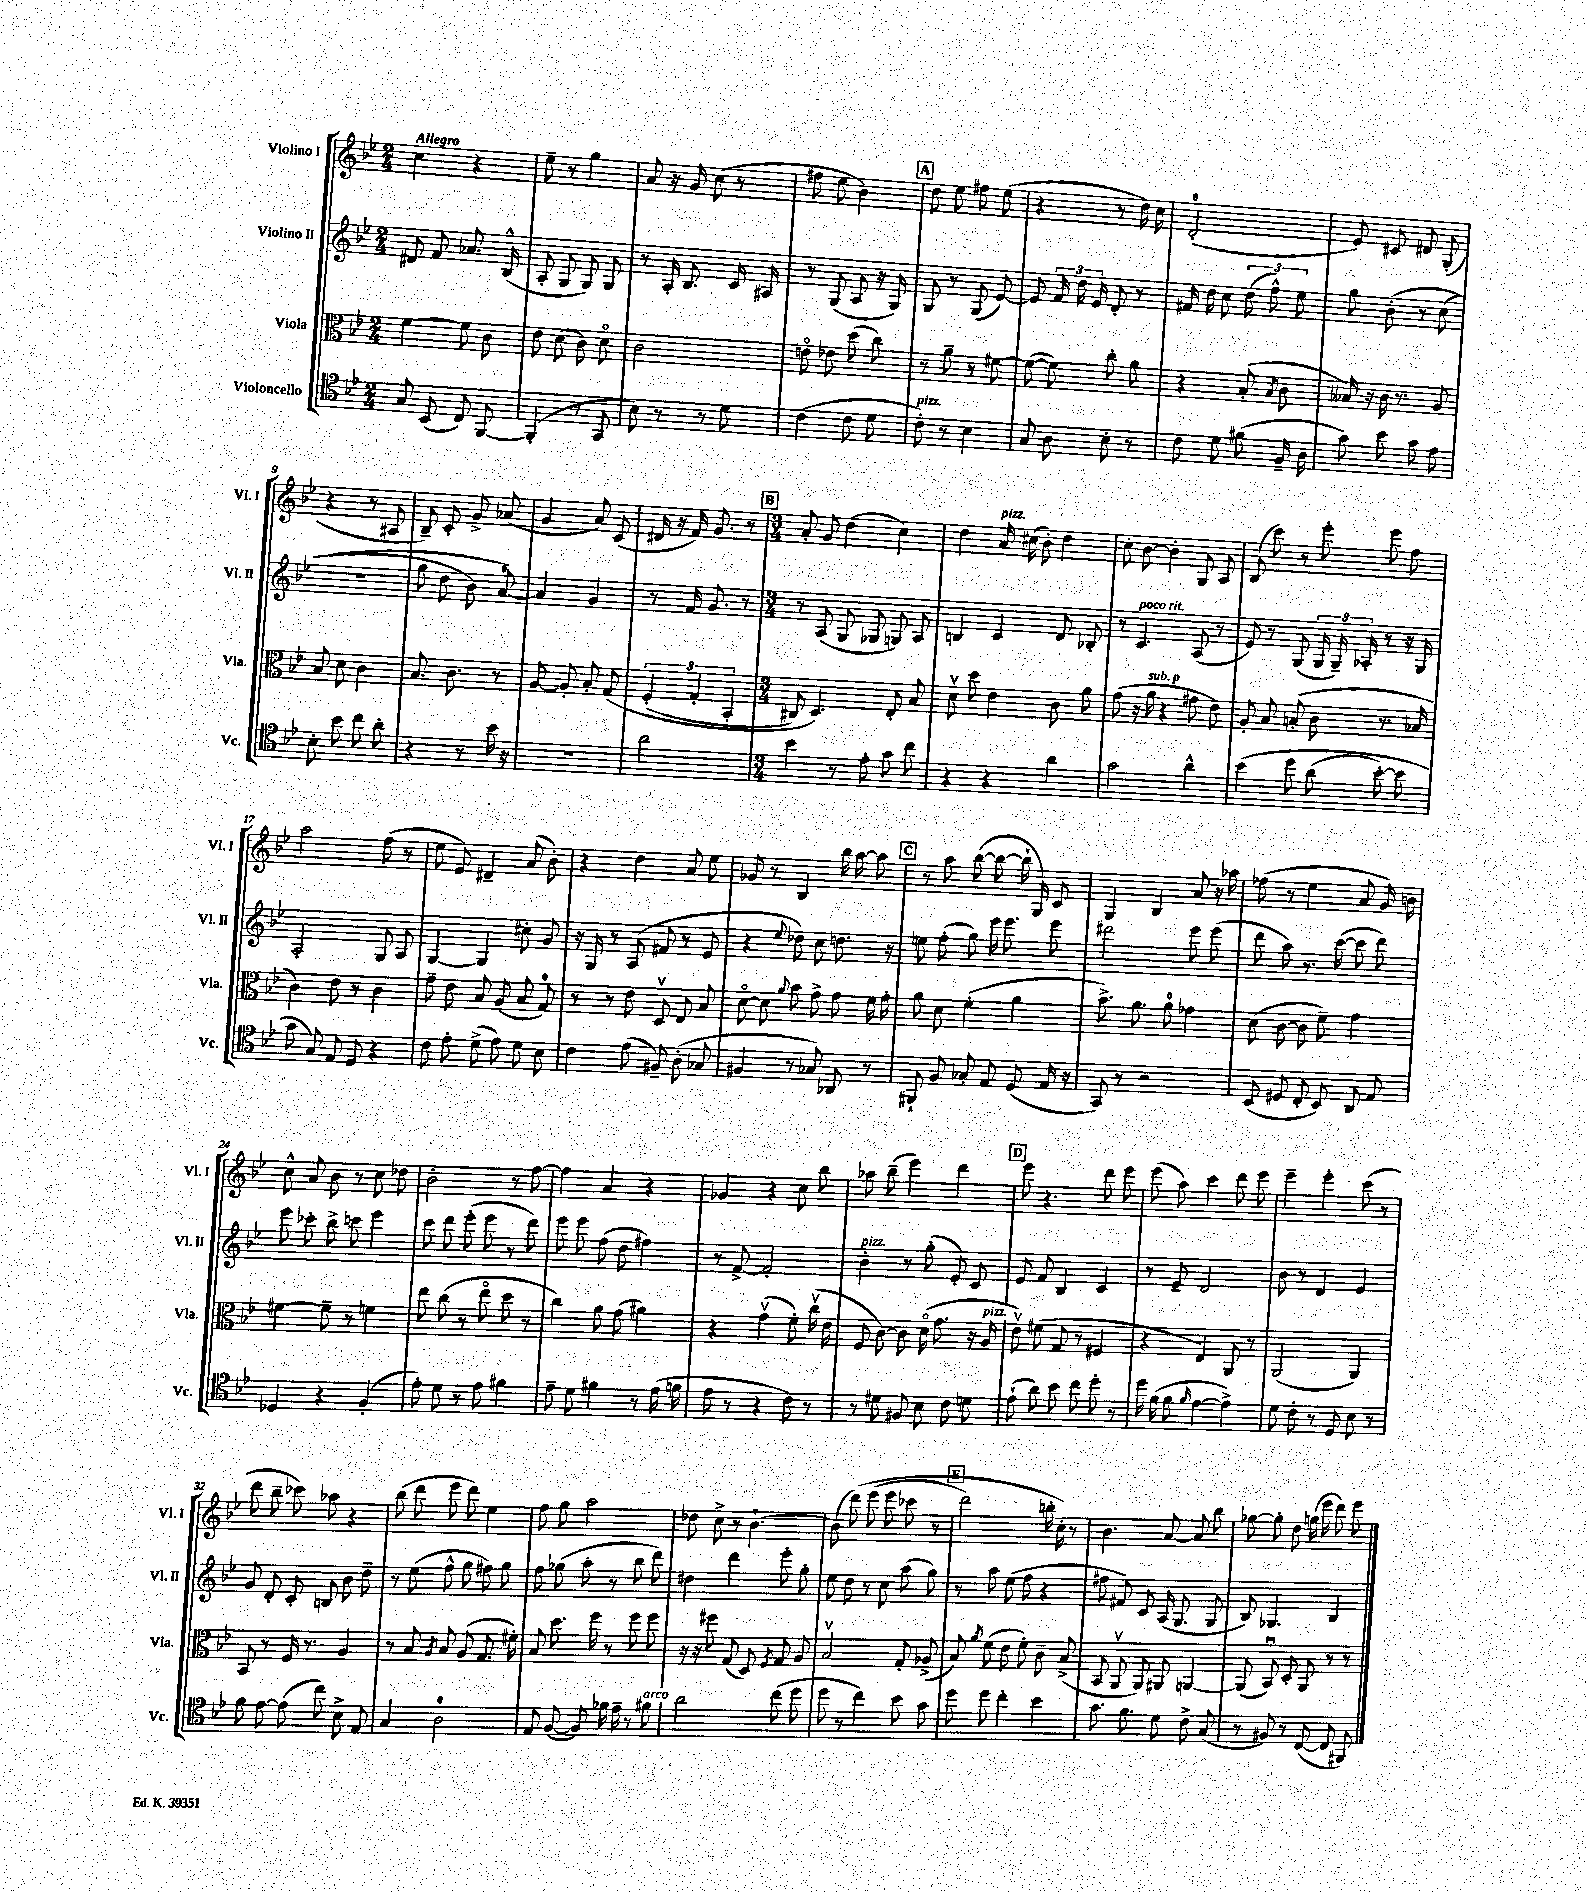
<<
\new StaffGroup <<
\new Staff = "s0" \with { instrumentName = "Violino I" shortInstrumentName = "Vl. I" } {
    \clef treble \key bes \major \numericTimeSignature \time 2/4 \tempo "Allegro"
    \autoBeamOff c''4 r4 |
    ees''8-- r8 g''4 |
    a'8 r16 g'16 c''8( r8 |
    fis''8 ees''8 bes'4) |
    \mark \markup { \box "A" } d''8 ees''8 fis''8 ees''8( |
    r4 r8 d''16) c''16 |
    d'2-0-.( |
    ees'8) cis'8 dis'8 g8-.( |
    r4 r8 ais8 |
    bes8--) c'8-. g'8-> aes'8( |
    g'4 a'8) c'8( |
    dis'16 r16 f'16) g'8. r8 |
    \mark \markup { \box "B" } \numericTimeSignature \time 3/4 a'8-. g'8 d''4( c''4) |
    d''4 a'16^\markup { \italic "pizz." } cis''16( bes'8-.) d''4 |
    c''8-. bes'8~ bes'4-. g8 a8 |
    bes8( c'''8) r8 ees'''8-. ees'''8 f''8 |
    a''2 f''8( r8 |
    ees''8 ees'8) dis'4-- a'8( bes'8-.) |
    r4 d''4 a'8 ees''8 |
    ges'8 r8 bes4 bes''16 a''16~ a''8 |
    \mark \markup { \box "C" } r8 a''8 bes''8~( bes''8~ bes''16-! g16) c'8 |
    g4 bes4 a'8 r16 aes''16 |
    fes''8( r8 ees''4 a'8 g'16) b'16 |
    c''8-^ a'8 bes'8 r8 c''8 des''8 |
    bes'2-. r8 f''8~ |
    f''4 a'4 r4 |
    ges'4 r4 c''8 bes''8 |
    aes''8 bes''8--( ees'''4) d'''4 |
    \mark \markup { \box "D" } ees'''8 r4. d'''8 ees'''8 |
    ees'''8( a''8) c'''4 d'''8 ees'''8 |
    ees'''4-- ees'''4-. c'''8( r8 |
    d'''8 bes''8-- ces'''8) aes''8 r4 |
    bes''8( d'''8 ees'''8 d'''8) ees''4 |
    f''8 g''8 a''2 |
    des''8 c''8-> r8 bes'4.~-! |
    bes'8( d'''8)\( ees'''8( ees'''8 ces'''8 r8 |
    \mark \markup { \box "E" } d'''2) b''16-. c''16-.\) r8 |
    bes'4. a'8~ a'8 bes''8 |
    ges''8~ ges''8-. d''8 g''16( ees'''16 d'''8) ees'''8 \bar "|." |
}
\new Staff = "s1" \with { instrumentName = "Violino II" shortInstrumentName = "Vl. II" } {
    \clef treble \key bes \major \numericTimeSignature \time 2/4
    \autoBeamOff dis'8 f'8 aes'8. bes16-^( |
    a8-. g8 g8) g8 |
    r8 a16-. bes8. c'16 ais16 |
    r8 g8( a8 r16 g16) |
    \mark \markup { \box "A" } g8 r8 g8( ees'8~) |
    ees'8 \tuplet 3/2 { f'16 d''16 ees'16 } d'8-. r8 |
    fis'16 d''16 c''8 \tuplet 3/2 { d''8( f''8-^) ees''8 } |
    g''8 bes'8-.\( r8 c''8( |
    r2 |
    g''8 d''8 bes'8) a'8-0~\) |
    a'4 g'4 |
    r8 f'16 g'8. r8 |
    \mark \markup { \box "B" } \numericTimeSignature \time 3/4 r8 a8( g8 ges8 g8) a8 |
    b4 c'4 d'8 bes8-. |
    r8 c'4.^\markup { \italic "poco rit." } a8( r8 |
    ees'8) r8 g8( \tuplet 3/2 { g16 g16--) aes16-. } r8 r16 g16 |
    a2-. g8 a8 |
    g4~ g4 cis''8-. g'8 |
    r16 g16 r8 a8( fis'8 r8 ees'8 |
    r4 \appoggiatura { ees''8 } des''8) c''8 d''8. r16 |
    \mark \markup { \box "C" } e''8 f''8-.( g''8) ees'''16 ees'''8. ees'''8 |
    dis'''2 ees'''8 ees'''8( |
    d'''8 a''8) r8. c'''16~( c'''8 d'''8) |
    ees'''8 ces'''8-. bes''8-> c'''8 ees'''4 |
    c'''8 d'''8 ees'''8-.( ees'''8 r8 d'''8) |
    ees'''8 ees'''8 f''8( d''8 fis''4) |
    r8 f'8~-> f'2-. |
    bes'4-.^\markup { \italic "pizz." } r8 g''8-.( ees'8-.) c'8 |
    \mark \markup { \box "D" } ees'8 f'8 bes4 c'4 |
    r8 ees'8-- d'2 |
    bes'8 r8 d'4 ees'4 |
    g'8 d'8-. c'8-. b8 bes'8 d''8-- |
    r8 ees''8( f''8-^ g''8 fis''8) g''8 |
    f''8 ges''8( a''8-. r8 bes''8 d'''8) |
    dis''4 d'''4 ees'''8-. g''8-. |
    ees''8 d''8 r8 c''8 a''8( g''8) |
    \mark \markup { \box "E" } r8 a''8 ees''8( f''8 r4 |
    fis''8 fis'8) c'8 a16( g8. g8 |
    bes8) ges4. bes4 \bar "|." |
}
\new Staff = "s2" \with { instrumentName = "Viola" shortInstrumentName = "Vla." } {
    \clef alto \key bes \major \numericTimeSignature \time 2/4
    \autoBeamOff f'4~ f'8 c'8 |
    ees'8 d'8( c'8) d'8\flageolet |
    c'2 |
    e'8\flageolet ees'8 d''8( c''8) |
    \mark \markup { \box "A" } r8 a'8-- r8 fis'8~ |
    fis'8~( fis'8) c''8-. a'8 |
    r4 bes8-.( \acciaccatura { bes8 } c'8 |
    beses16) r16 c'16 r8. a8 |
    bes8 d'8 c'4 |
    bes8. c'8. r8 |
    a8~ a8-. bes8-. g8\( |
    \tuplet 3/2 { f4-.( g4-. bes,4-. } |
    \mark \markup { \box "B" } \numericTimeSignature \time 3/4 cis8) d4.\) ees8-. bes8 |
    d'8\upbow d''8 ees'4 c'8 a'8 |
    g'8( r16 a'16^\markup { \italic "sub. p" } r4 gis'8 ees'8) |
    a8-. bes8 b8-.( c'8 r8. bes16 |
    c'4) ees'8 r8 c'4 |
    g'8-- ees'8 bes8 a8( bes8 g8-0) |
    r8 r8 ees'8 d8\upbow ees8 bes8 |
    d'8~\flageolet d'8 \appoggiatura { a'8 } bes'8 g'8-> g'8 f'16 g'16-. |
    \mark \markup { \box "C" } a'8 d'8 f'4-.( a'4 |
    bes'8.->) a'8. a'8-0 ges'4 |
    d'8( c'8~ c'8 f'8--) g'4 |
    fis'4~ fis'8-- r8 f'4 |
    ees''8 c''8( r8 ees''8\flageolet d''8 r8 |
    c''4) a'8 g'8( ais'4) |
    r4 g'4\upbow( f'8-.) c''16\upbow( ees'16 |
    f8 c'8~) c'8 d'16\flageolet( g'8. r16 a16^\markup { \italic "pizz." } |
    \mark \markup { \box "D" } ees'8\upbow) fis'8( g8 r8 fis4 |
    r4 ees4) a,8 r8 |
    a,2( a,4) |
    bes,8 r8 f16 r8. a4 |
    r8 bes8 \acciaccatura { a8 } bes8 a8( g8. fis'16-.) |
    bes8 d''8. f''16 r8 f''8 f''8 |
    r16 r16 fis''8 g8( d8) \acciaccatura { f8 } g8 a8 |
    bes2\upbow g8-. aes8->( |
    \mark \markup { \box "E" } bes8) \acciaccatura { a'8 } f'8( ees'8 f'8-.) c'8-- bes8->( |
    bes,8 a,8\upbow a,8) ais,8 a,4~ |
    a,8( bes,8\downbow) d8-. a,8 r8 r8 \bar "|." |
}
\new Staff = "s3" \with { instrumentName = "Violoncello" shortInstrumentName = "Vc." } {
    \clef tenor \key bes \major \numericTimeSignature \time 2/4
    \autoBeamOff g8 bes,8( c8) f,8~ |
    f,4-.( r8 g,8 |
    bes8) r8 r8 d'8 |
    c'4( c'8 d'8 |
    \mark \markup { \box "A" } c'8-.^\markup { \italic "pizz." }) r8 bes4 |
    g8 a8 bes8-. r8 |
    c'8 d'8 fis'8( f16-- a16 |
    g'8) bes'8 g'8 ees'8 |
    bes8-. bes'8 c''8 a'8-. |
    r4 r8 bes'16 r16 |
    R2 |
    a'2 |
    \mark \markup { \box "B" } \numericTimeSignature \time 3/4 bes'4 r8 ees'8-. g'8 c''8 |
    r4 r4 a'4 |
    g'2 a'4-^ |
    bes'4\( d''8 a'8( bes'8~-.) bes'8 |
    g'8 g8\) ees8 d8 r4 |
    c'8 ees'8-. d'8->( ees'8) d'8 bes8 |
    c'4 ees'8( fis8--) a8-.( ges8 |
    fis4 r8 ges8) aes,8 r8 |
    \mark \markup { \box "C" } fis,8-! f8 ges8-. ees8 d8( ees16 r16 |
    g,8) r8 r2 |
    bes,8( dis8 c8-. bes,8) a,8 ees8 |
    des4 r4 f4-.( |
    ees'8-.) d'8 r8 ees'8 fis'4 |
    ees'8-- d'8 fis'4 r8 ees'16( f'16 |
    ees'8 r8 r4 c'8) r8 |
    r8 dis'8 fis8 bes8 c'8 d'8 |
    \mark \markup { \box "D" } ees'8-!( a'8) bes'8 c''8 d''8-. r8 |
    d''16 f'16( f'8 \grace { f'16 } ees'4~ ees'4->) |
    d'8 c'8-. r8 d8 bes8 r8 |
    f'8 ees'8~ ees'8( c''8) bes8-> ees8 |
    g4 a2-0 |
    ees8 f8~( f8) fes'16 ees'16-- r8 fis'8^\markup { \italic "arco" } |
    a'2 c''8( d''8 |
    d''8 r8 c''4) bes'8 g'8 |
    \mark \markup { \box "E" } d''8 d''8 c''4-. bes'4 |
    g'8. f'8. d'8 c'8-> g8( |
    r8 fis8) r8 c8~( c8 fis,8) \bar "|." |
}
>>
>>
